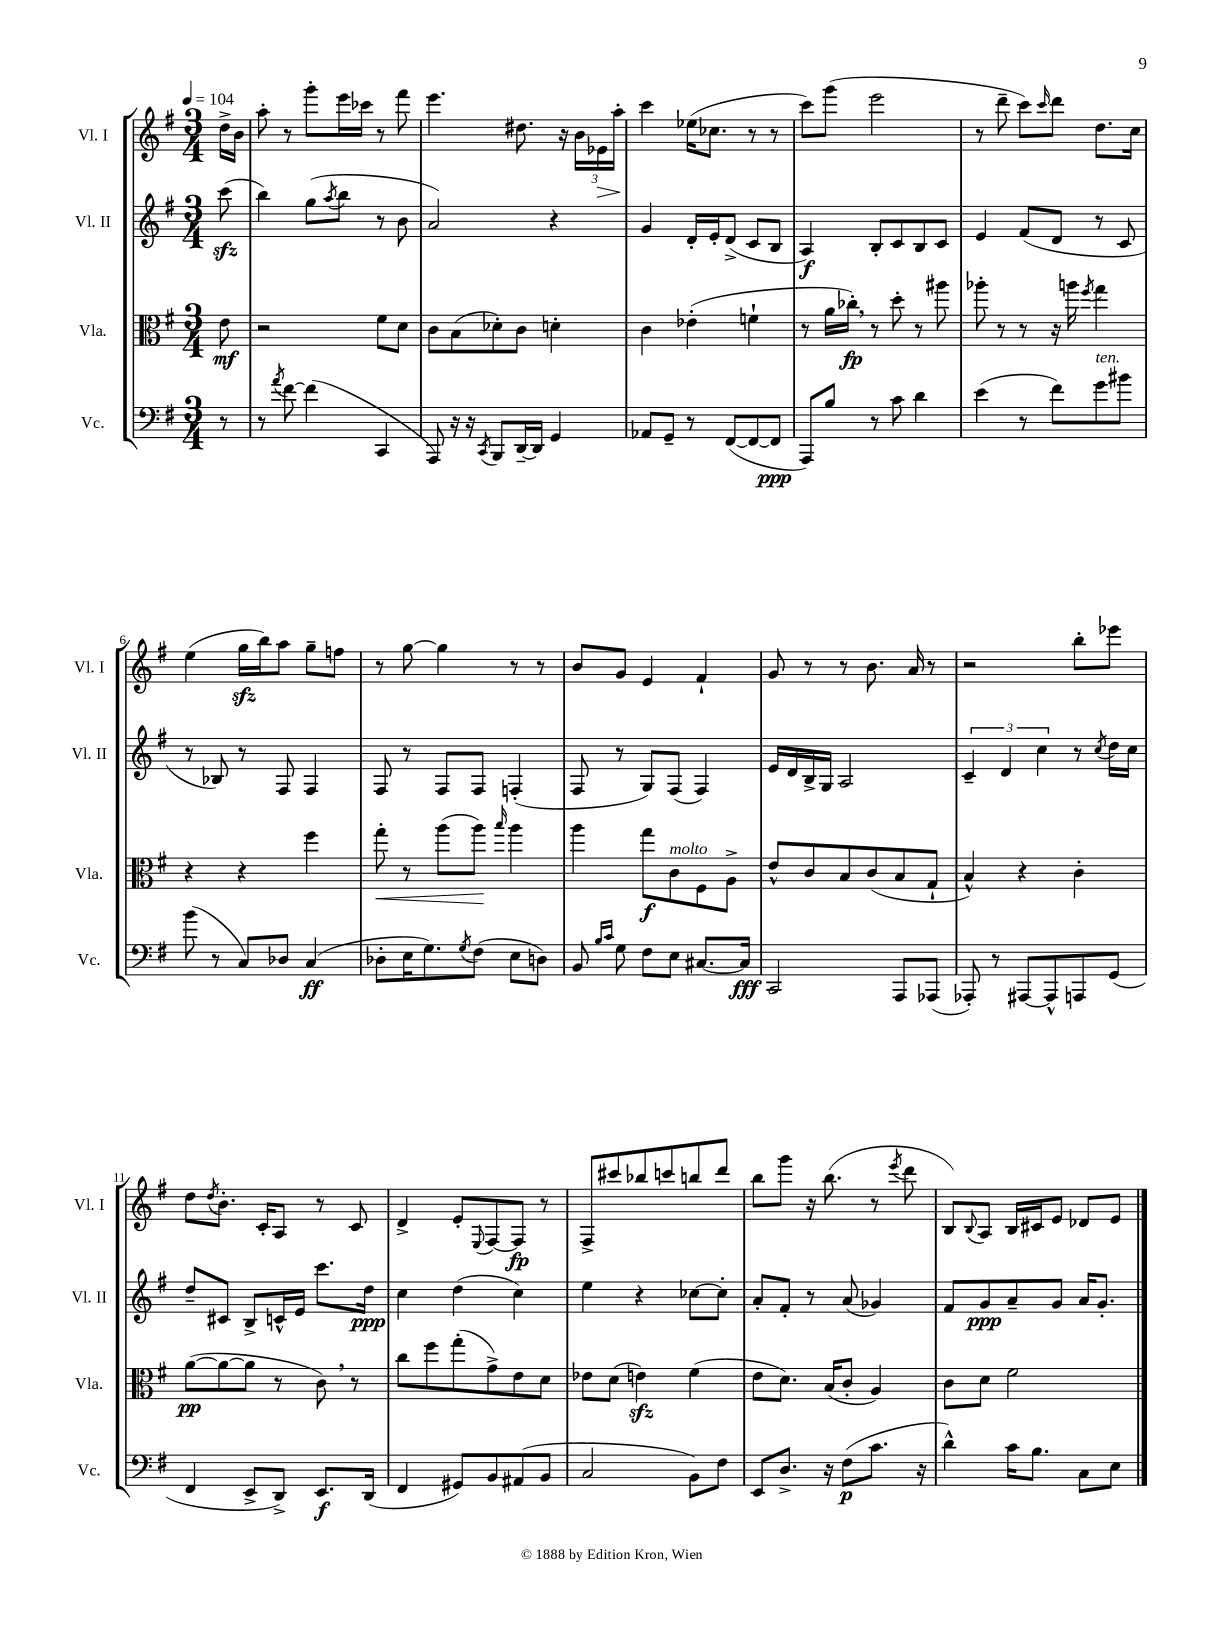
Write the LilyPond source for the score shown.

<<
\new StaffGroup <<
\new Staff = "s0" \with { instrumentName = "Vl. I" shortInstrumentName = "Vl. I" } {
    \clef treble \key g \major \numericTimeSignature \time 3/4 \partial 8 \tempo 4 = 104
    d''16-> b'16 |
    a''8-. r8 g'''8-. e'''16 ces'''16 r8 fis'''8 |
    e'''4. dis''8. r16 \tuplet 3/2 { b'16 ees'16\> a''16-. } |
    c'''4\! ees''16( ces''8. r8 r8 |
    c'''8) g'''8( e'''2 |
    r8 d'''8-- c'''8) \grace { c'''16 } d'''8 d''8. c''16 |
    e''4( g''16\sfz b''16) a''8 g''8-- f''8 |
    r8 g''8~ g''4 r8 r8 |
    b'8 g'8 e'4 fis'4-! |
    g'8 r8 r8 b'8. a'16 r8 |
    r2 b''8-. ees'''8 |
    d''8 \acciaccatura { d''8 } b'8.-. c'16-. a8 r8 c'8 |
    d'4-> e'8-. \appoggiatura { e8 } fis8~ fis8\fp r8 |
    fis8-> cis'''8 bes''8 c'''8 b''8 d'''8 |
    b''8 g'''8 r16 b''8.( r8 \acciaccatura { e'''8 } d'''8 |
    b8) \appoggiatura { b8 } a8 b16 cis'16 e'8 des'8 e'8 \bar "|." |
}
\new Staff = "s1" \with { instrumentName = "Vl. II" shortInstrumentName = "Vl. II" } {
    \clef treble \key g \major \numericTimeSignature \time 3/4 \partial 8
    c'''8\sfz( |
    b''4) g''8( \acciaccatura { a''8 } b''8 r8 b'8 |
    a'2) r4 |
    g'4 d'16-. e'16-. d'8->( c'8 b8 |
    a4\f) b8-. c'8 b8 c'8 |
    e'4 fis'8( d'8 r8 c'8 |
    r8 bes8) r8 fis8 fis4 |
    fis8 r8 fis8 fis8 f4-.( |
    fis8 r8 g8) fis8( fis4) |
    e'16 d'16 b16-> g16 a2 |
    \tuplet 3/2 { c'4-- d'4 c''4 } r8 \acciaccatura { c''8 } d''16 c''16 |
    d''8-- cis'8 b8-> c'16-^ e'16 c'''8. d''16\ppp |
    c''4 d''4( c''4) |
    e''4 r4 ces''8~ ces''8-. |
    a'8-. fis'8-. r8 a'8( ges'4) |
    fis'8 g'8\ppp a'8-- g'8 a'16 g'8.-. \bar "|." |
}
\new Staff = "s2" \with { instrumentName = "Vla." shortInstrumentName = "Vla." } {
    \clef alto \key g \major \numericTimeSignature \time 3/4 \partial 8
    e'8\mf |
    r2 fis'8 d'8 |
    c'8 b8( des'8-.) c'8 d'4-. |
    c'4 ees'4-.( f'4-! |
    r8 a'16 ces''16-.\fp) \breathe r8 d''8-. r8 ais''8 |
    aes''8-. r8 r8 r16 a''16 \acciaccatura { fis''8 } g''4 |
    r4 r4 fis''4 |
    g''8-.\< r8 a''8( a''8\!) \grace { b''16 } a''4 |
    a''4 g''8\f c'8^\markup { \italic "molto" } fis8 a8-> |
    e'8-^ c'8 b8 c'8( b8 g8-! |
    b4-^) r4 c'4-. |
    a'8~\pp( a'8~ a'8 r8 c'8) \breathe r8 |
    c''8 fis''8 g''8-.( g'8->) e'8 d'8 |
    ees'8 d'8( e'4\sfz) fis'4( |
    e'8 d'8.) b16( c'8-. a4) |
    c'8 d'8 fis'2 \bar "|." |
}
\new Staff = "s3" \with { instrumentName = "Vc." shortInstrumentName = "Vc." } {
    \clef bass \key g \major \numericTimeSignature \time 3/4 \partial 8
    r8 |
    r8 \acciaccatura { a'8 } fis'8~ fis'4( c,4 |
    a,,8) r16 r16 \acciaccatura { c,8 } b,,8 d,16~-- d,16 g,4 |
    aes,8 g,8-- r8 fis,8~( fis,8~ fis,8\ppp |
    a,,8) b8 r8 c'8 d'4 |
    e'4( r8 fis'8) g'8^\markup { \italic "ten." } bis'8 |
    b'8( r8 c8) des8 c4\ff( |
    des8-. e16 g8.) \acciaccatura { g8 } fis8( e8 d8) |
    b,8 \grace { b16 c'16 } g8 fis8 e8 cis8.~ cis16\fff |
    c,2 a,,8 aes,,8( |
    aes,,8-.) r8 ais,,8~ ais,,8-^ a,,8 g,8( |
    fis,4 e,8-> d,8->) e,8.\f d,16( |
    fis,4 gis,8) b,8 ais,8( b,8 |
    c2 b,8) fis8 |
    e,8 d8.-> r16 fis8\p( c'8. r16 |
    d'4-^) c'16 b8. c8 e8 \bar "|." |
}
>>
>>
